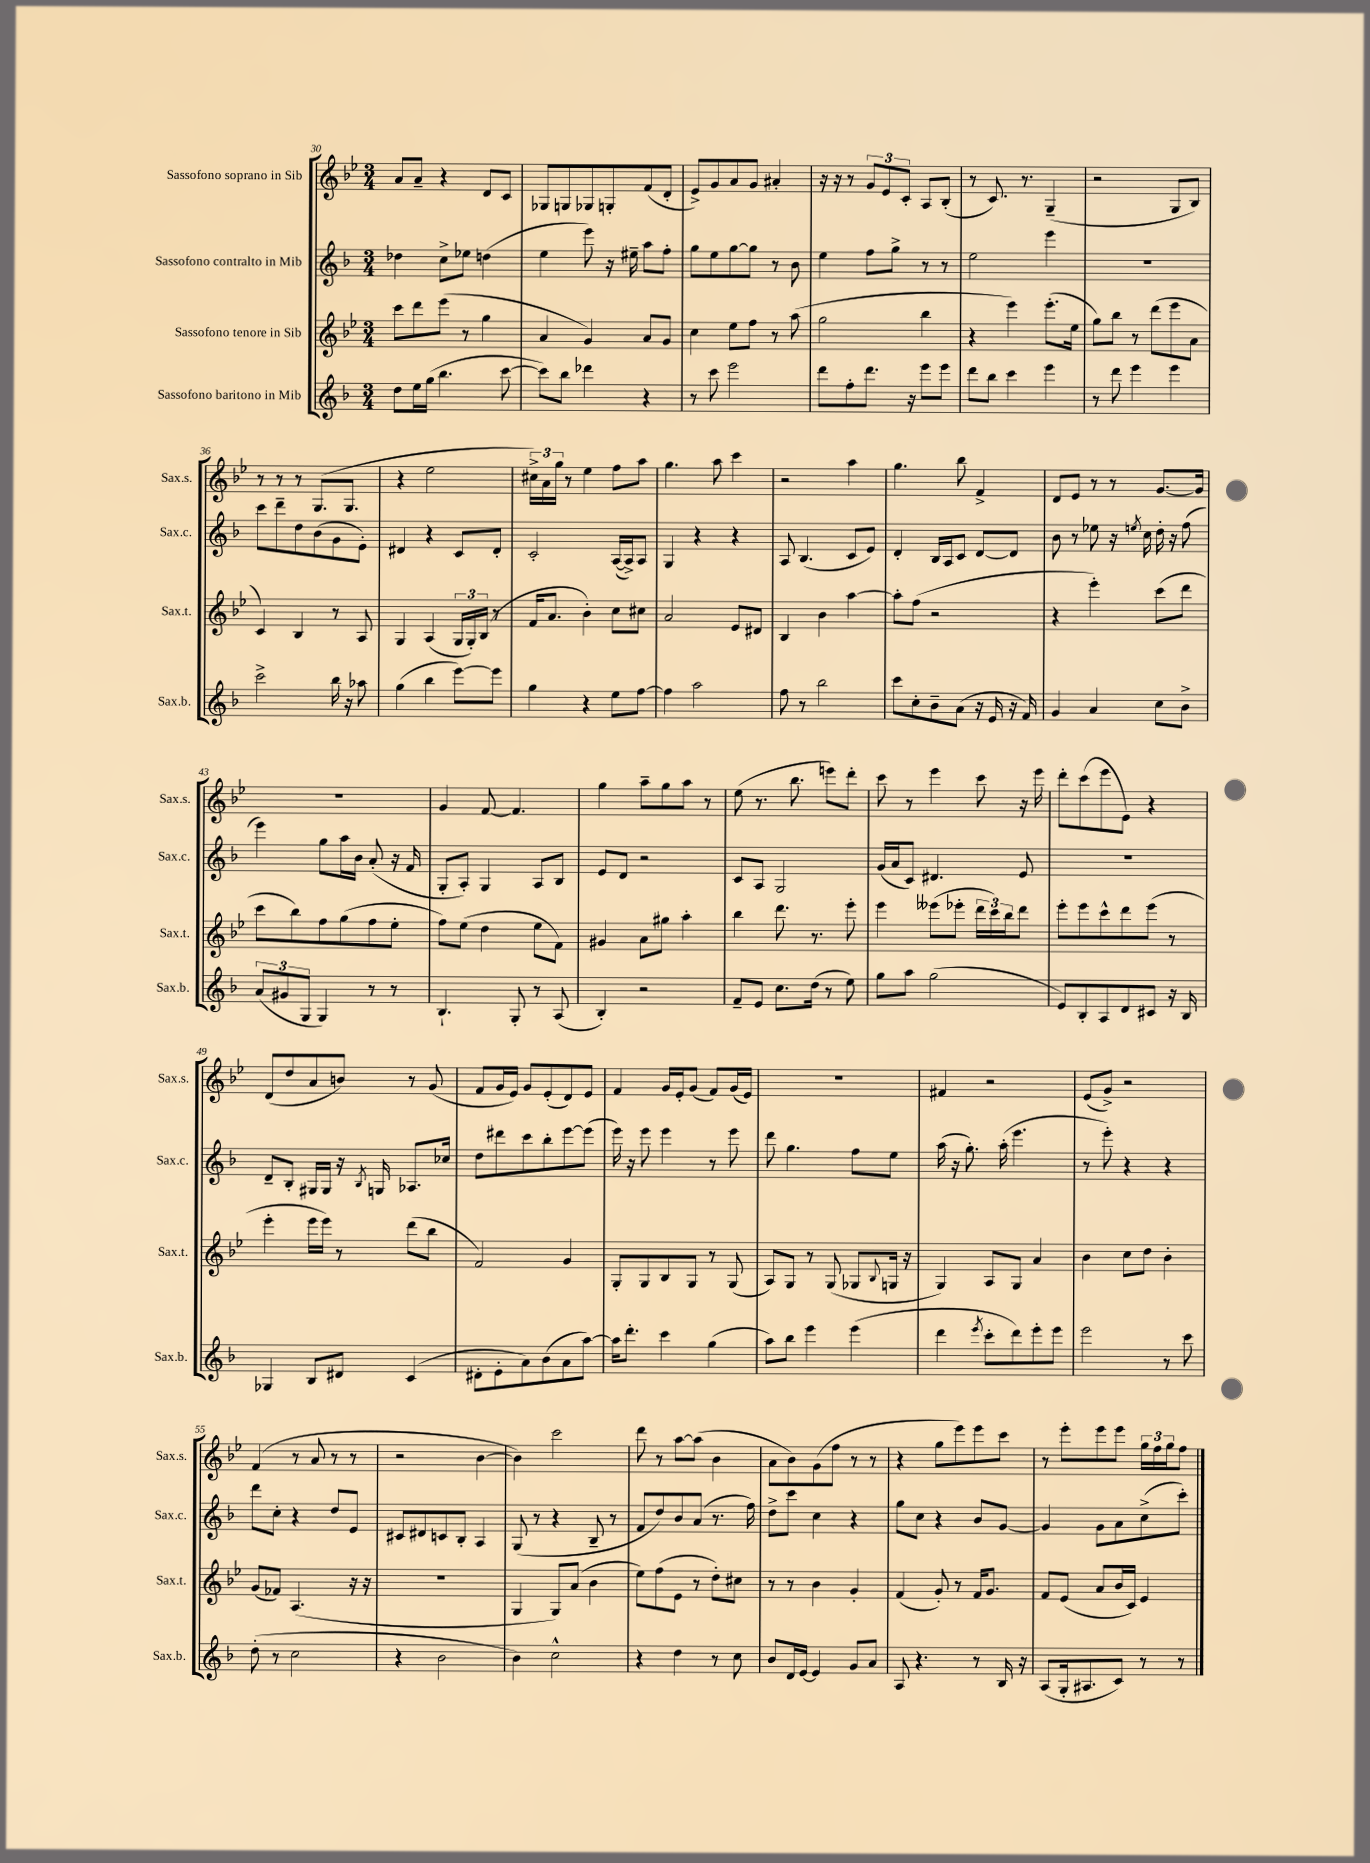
<<
\new StaffGroup <<
\new Staff = "s0" \with { instrumentName = "Sassofono soprano in Sib" shortInstrumentName = "Sax.s." } {
    \clef treble \key bes \major \numericTimeSignature \time 3/4
    a'8 a'8-- r4 d'8 c'8 |
    ges8 g8 ges8 g8-. f'8( d'8-. |
    ees'8->) g'8 a'8 g'8 ais'4-. |
    r16 r16 r8 \tuplet 3/2 { g'8 ees'8 c'8-. } a8 bes8-.( |
    r8 c'8.) r8. g4--( |
    r2 g8 bes8) |
    r8 r8 r8 g8.( g8. |
    r4 ees''2 |
    \tuplet 3/2 { cis''16->) a'16 g''16 } r8 ees''4 f''8 a''8 |
    g''4. a''8 c'''4 |
    r2 a''4 |
    g''4. bes''8 f'4-> |
    d'8 ees'8 r8 r8 g'8.~ g'16 |
    R2. |
    g'4 f'8~ f'4. |
    g''4 a''8-- g''8 a''8 r8 |
    ees''8( r8. bes''8. e'''8) d'''8-. |
    c'''8 r8 ees'''4 c'''8 r16 ees'''16 |
    d'''8-. c'''8( ees'''8 ees'8) r4 |
    d'8( d''8 a'8 b'8) r8 g'8( |
    f'8 g'16 ees'16) g'8 ees'8-.( d'8) ees'8 |
    f'4 g'16 ees'16-. g'8( f'8) g'16( ees'16) |
    R2. |
    fis'4 r2 |
    ees'8( g'8->) r2 |
    f'4( r8 a'8 r8 r8 |
    r2 bes'4~ |
    bes'4) c'''2 |
    d'''8 r8 a''8~ a''8( bes'4 |
    a'8 bes'8) g'8( f''8 r8 r8 |
    r4 g''8 ees'''8) ees'''8 c'''8 |
    r8 ees'''8-. ees'''8 ees'''8 \tuplet 3/2 { g''16 f''16 g''16 } f''8 \bar "|." |
}
\new Staff = "s1" \with { instrumentName = "Sassofono contralto in Mib" shortInstrumentName = "Sax.c." } {
    \clef treble \key f \major \numericTimeSignature \time 3/4
    des''4 c''8-> ees''8 d''4( |
    e''4 e'''8) r16 eis''16-- a''8 f''8-. |
    g''8 e''8 g''8~ g''8 r8 bes'8 |
    e''4 f''8 g''8-> r8 r8 |
    e''2 e'''4 |
    R2. |
    c'''8 d'''8-- d''8 bes'8( g'8 e'8-.) |
    dis'4 r4 c'8 dis'8-. |
    c'2-. a16~( a16->) a8 |
    g4 r4 r4 |
    a8 bes4.( c'8 e'8) |
    d'4-. bes16 a16 c'8 d'8~ d'8 |
    bes'8 r8 ees''8 r16 \acciaccatura { e''8 } c''16 d''16-. r16 f''8( |
    e'''4) g''8 a''16 bes'16 a'8-.( r16 f'16 |
    g8-. a8-.) g4 a8 bes8 |
    e'8 d'8 r2 |
    c'8 a8 g2 |
    g'16( a'16 c'8) dis'4. e'8 |
    R2. |
    d'8-- bes8-. gis16 gis16 r16 \acciaccatura { bes8 } g16 aes8. ces''16 |
    d''8 dis'''8 c'''8 bes''8-. e'''8~ e'''8( |
    e'''16) r16 e'''8 e'''4 r8 e'''8 |
    d'''8 g''4. f''8 e''8 |
    a''16( r16 g''8.-.) a''16-.( e'''4. |
    r8 e'''8-.) r4 r4 |
    d'''8 c''8-. r4 d''8 e'8 |
    cis'8 dis'8 c'8 bes8-. a4 |
    g8( r8 r4 bes8-- r8 |
    f'8 d''8) bes'8 a'8( r8. f''16) |
    d''8-> c'''8 c''4 r4 |
    g''8 c''8 r4 bes'8 g'8~ |
    g'4 g'8 a'8 c''8->( c'''8-.) \bar "|." |
}
\new Staff = "s2" \with { instrumentName = "Sassofono tenore in Sib" shortInstrumentName = "Sax.t." } {
    \clef treble \key bes \major \numericTimeSignature \time 3/4
    c'''8 d'''8 ees'''8( r8 g''4 |
    a'4 g'4) a'8 g'8 |
    c''4 ees''8 f''8 r8 a''8( |
    g''2 bes''4 |
    r4 ees'''4) ees'''8.-.( ees''16 |
    g''8) bes''8 r8 d'''8( ees'''8 a'8 |
    c'4) bes4 r8 a8 |
    g4 a4( \tuplet 3/2 { g16 g16-.) bes16( } r8 |
    f'16 a'8. bes'4-.) c''8 cis''8 |
    a'2 ees'8 dis'8 |
    bes4 bes'4 a''4~ |
    a''8-. f''8( r2 |
    r4 ees'''4-.) c'''8( d'''8 |
    c'''8 bes''8) f''8 g''8( f''8 ees''8-. |
    f''8) ees''8( d''4 ees''8 f'8) |
    gis'4 a'8 gis''8 a''4-. |
    bes''4 d'''8. r8. ees'''8-. |
    ees'''4 eeses'''8( ees'''8-. \tuplet 3/2 { d'''16 c'''16) bes''16 } d'''8 |
    ees'''8-. ees'''8 c'''8-^ d'''8 ees'''8( r8 |
    ees'''4-. ees'''16 ees'''16) r8 d'''8( bes''8 |
    f'2) g'4 |
    g8-. g8 bes8 g8 r8 g8( |
    a8) g8 r8 g8( ges8 \appoggiatura { bes8 } g16 r16 |
    g4) a8 g8 a'4 |
    bes'4 c''8 d''8 bes'4-. |
    g'8( fes'8) a4.( r16 r16 |
    R2. |
    g4 g8) a'8( bes'4 |
    ees''8) f''8( ees'8 r8 d''8-.) cis''8 |
    r8 r8 bes'4 g'4-. |
    f'4( g'8-.) r8 f'16 g'8. |
    f'8 ees'8( a'8 bes'16 c'16) ees'4 \bar "|." |
}
\new Staff = "s3" \with { instrumentName = "Sassofono baritono in Mib" shortInstrumentName = "Sax.b." } {
    \clef treble \key f \major \numericTimeSignature \time 3/4
    d''8 e''16 g''16( bes''4. c'''8~ |
    c'''8) bes''8 des'''4 r4 |
    r8 c'''8 e'''2 |
    d'''8 f''8-. d'''8. r16 e'''8 e'''8 |
    d'''8 bes''8 c'''4 e'''4 |
    r8 d'''8 e'''4 e'''4 |
    c'''2-> bes''16 r16 aes''8 |
    g''4( bes''4 e'''8~) e'''8 |
    g''4 r4 e''8 f''8~ |
    f''4 a''2 |
    f''8 r8 bes''2 |
    c'''8 c''8-. bes'8-- a'8( r16 e'16 r16 f'16) |
    g'4 a'4 c''8 bes'8-> |
    \tuplet 3/2 { a'8( gis'8 g8 } g4) r8 r8 |
    bes4.-! g8-. r8 a8( |
    bes4-.) r2 |
    f'8-- e'8 c''8. d''16( r8 e''8) |
    g''8 a''8 g''2( |
    e'8) bes8-. a8 d'8 cis'8 r16 bes16 |
    ges4 bes8 dis'8 c'4( |
    dis'8-. e'8-. a'8) bes'8( a'8 a''8~) |
    a''16 d'''8.-. c'''4 g''4( |
    a''8) bes''8 e'''4 e'''4( |
    d'''4 \acciaccatura { e'''8 } c'''8-. d'''8) e'''8-. e'''8 |
    e'''2 r8 c'''8 |
    d''8-.( r8 c''2 |
    r4 bes'2 |
    bes'4) c''2-^ |
    r4 d''4 r8 c''8 |
    bes'8 d'16 e'16~ e'4 g'8 a'8 |
    a8 r4. r8 bes16 r16 |
    a8( g16-. ais8. c'8) r8 r8 \bar "|." |
}
>>
>>
\layout { \context { \Score currentBarNumber = #30 } }
